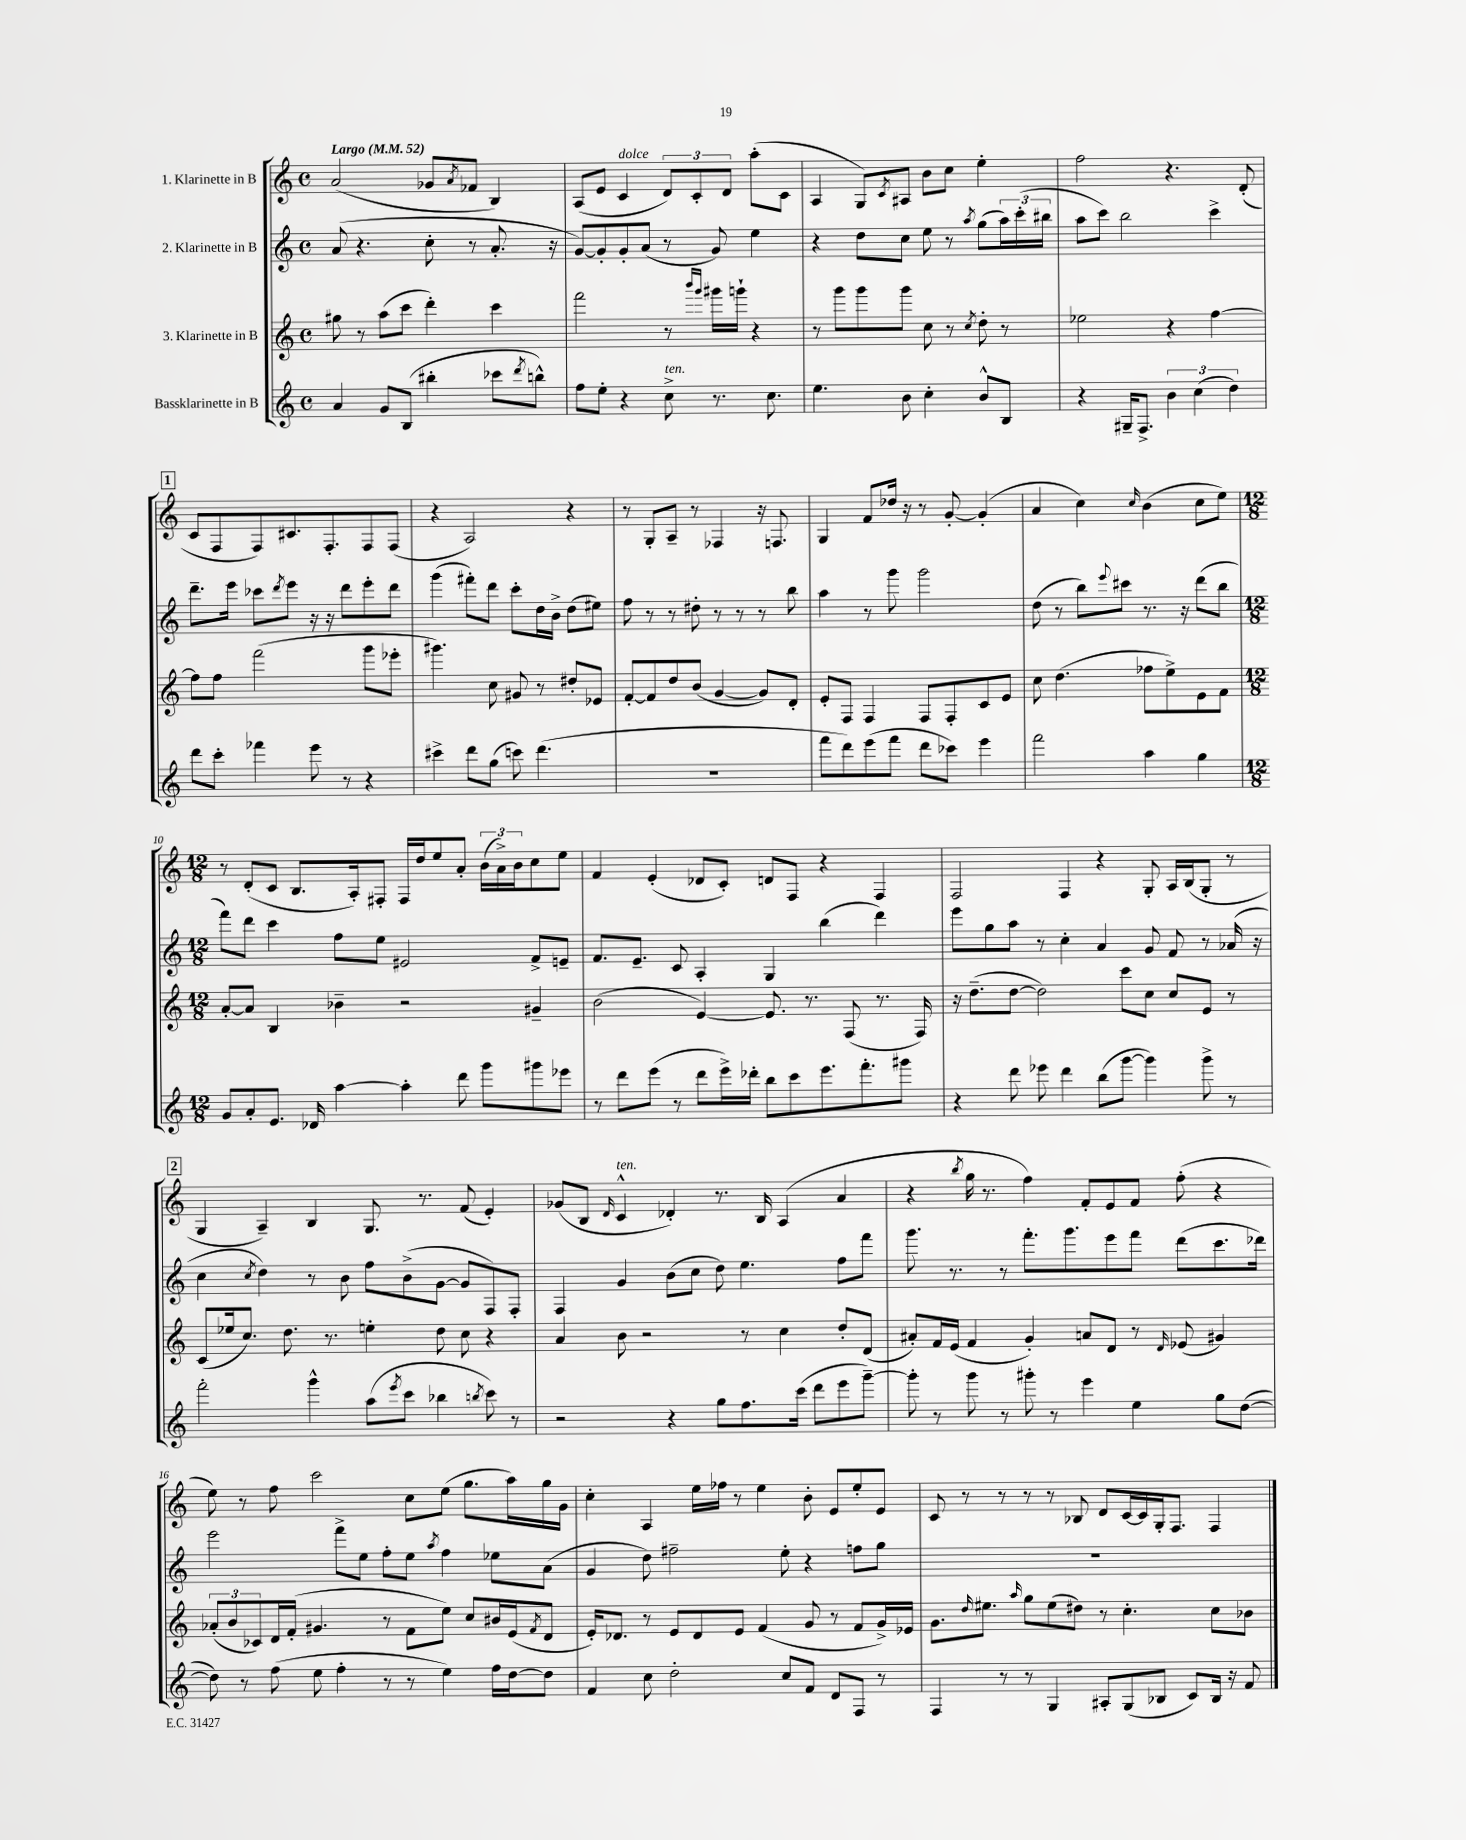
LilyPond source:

<<
\new StaffGroup <<
\new Staff = "s0" \with { instrumentName = "1. Klarinette in B" } {
    \clef treble \key c \major \defaultTimeSignature \time 4/4 \tempo "Largo" 4 = 52
    a'2( ges'8 \acciaccatura { a'8 } fes'8 b4) |
    a8( e'8 c'4^\markup { \italic "dolce" } \tuplet 3/2 { d'8) c'8-. d'8 } a''8-.( c'8 |
    a4 g8) \acciaccatura { c'8 } ais8 b'8 c''8 e''4-. |
    f''2 r4. d'8-.( |
    \mark \markup { \box "1" } c'8 f8 f8) cis'8. f8.-. f8 f8( |
    r4 a2) r4 |
    r8 g8-. a8-- r8 fes4 r16 f8. |
    g4 f'8 des''16 r16 r8 g'8~-. g'4-.( |
    a'4 c''4) \grace { c''16 } b'4( c''8 e''8) |
    \numericTimeSignature \time 12/8 r8 d'8-.( c'8 b8. a16-.) fis8-. fis16 d''16 e''8 a'8-. \tuplet 3/2 { b'16( a'16->) b'16 } c''8 e''8 |
    f'4 e'4-.( des'8 c'8-.) d'8 f8 r4 f4 |
    f2 f4 r4 g8-. a16 b16( g8-. r8 |
    \mark \markup { \box "2" } g4 a4--) b4 g8. r8. f'8( e'4-.) |
    ges'8( b8 \grace { d'16 } c'4-^^\markup { \italic "ten." } des'4-.) r8. b16 a4( a'4 |
    r4 \acciaccatura { b''8 } g''16 r8. f''4) f'8-. e'8 f'8 f''8-.( r4 |
    e''8) r8 f''8 c'''2 c''8 e''8( g''8. a''16) g''16 g'16 |
    c''4-. a4 e''16 fes''16 r8 e''4 b'8-. e'8 e''8-. e'8 |
    c'8 r8 r8 r8 r8 bes8 d'8 c'16~ c'16 g16-. f8. f4 \bar "|." |
}
\new Staff = "s1" \with { instrumentName = "2. Klarinette in B" } {
    \clef treble \key c \major \defaultTimeSignature \time 4/4
    a'8( r4. c''8-. r8 a'8.-. r16 |
    g'8~) g'8-. g'8-. a'8( r8 g'8) e''4 |
    r4 d''8 c''8 e''8 r8 \acciaccatura { a''8 } g''8( \tuplet 3/2 { a''16) c'''16-.( bis''16 } |
    a''8 c'''8) b''2 c'''4-> |
    \mark \markup { \box "1" } d'''8.-- e'''16 ces'''8 \acciaccatura { d'''8 } e'''8 r16 r16 d'''8 e'''8-. d'''8 |
    g'''4( fis'''8-.) d'''8 c'''8-. d''16 b'16-> d''8( eis''8) |
    f''8 r8 r8 dis''8-. r8 r8 r8 b''8 |
    a''4 r8 g'''8 g'''2 |
    d''8( r8 b''8) \appoggiatura { e'''8 } cis'''8 r8. r16 d'''8( b''8 |
    \numericTimeSignature \time 12/8 f'''8) d'''8 c'''4 f''8 e''8 eis'2 f'8-> e'8-- |
    f'8. e'8.-- c'8 a4-. g4 b''4( d'''4) |
    e'''8 g''8 a''8 r8 c''4-. a'4 g'8 f'8 r8 aes'16( r16 |
    \mark \markup { \box "2" } c''4 \acciaccatura { c''8 } d''4) r8 b'8 f''8 b'8->( g'8~ g'8 f8) f8-. |
    f4 g'4 b'8( c''8 d''8) e''4. f''8 f'''8 |
    g'''8. r8. r8 f'''8.-. g'''8. e'''8 f'''8 d'''8( c'''8. des'''16) |
    e'''2 f'''8-> e''8 f''8-. e''8 \acciaccatura { a''8 } f''4 ees''8 a'8( |
    g'4 d''8) fis''2-- e''8-. r4 f''8 g''8 |
    R1. \bar "|." |
}
\new Staff = "s2" \with { instrumentName = "3. Klarinette in B" } {
    \clef treble \key c \major \defaultTimeSignature \time 4/4
    gis''8 r8 a''8( c'''8 d'''4-.) c'''4 |
    f'''2 r8 \grace { b'''16 g'''16 } gis'''16 g'''16-! r4 |
    r8 g'''8 g'''8 g'''8 c''8 r8 \acciaccatura { c''8 } d''8-. r8 |
    ees''2 r4 f''4~ |
    \mark \markup { \box "1" } f''8 f''8 f'''2( g'''8 ees'''8-. |
    gis'''4.) c''8 gis'8 r8 dis''8-. ees'8 |
    f'8~-. f'8 d''8 b'8( g'4~ g'8) d'8-. |
    e'8-. f8 f4 f8 f8-. c'8 e'8 |
    c''8 d''4.( fes''8 e''8->) e'8 f'8 |
    \numericTimeSignature \time 12/8 a'8~-. a'8 b4 bes'4-- r2 gis'4-- |
    b'2( e'4~) e'8. r8. f8( r8. f16) |
    r16 d''8.--( d''8~ d''2) c'''8 c''8 c''8 e'8 r8 |
    \mark \markup { \box "2" } c'8( ees''16 c''8.) d''8. r8. e''4-. d''8 c''8 r4 |
    a'4 b'8 r2 r8 c''4 d''8-. d'8( |
    ais'8-.) f'16 e'16( f'4 g'4-.) a'8 d'8 r8 \grace { d'16 } ees'8( gis'4) |
    \tuplet 3/2 { aes'8-.( b'8 ces'8) } d'16 f'16-.( gis'4. r8 f'8 e''8) c''8 bis'16 e'16( \acciaccatura { f'8 } d'8 |
    e'16-.) des'8. r8 e'8 des'8 e'8 f'4( g'8 r8 f'8 g'16->) ees'16 |
    g'8. \grace { d''16 } eis''8. \grace { a''16 } g''8 eis''8( dis''8) r8 c''4.-. c''8 bes'8 \bar "|." |
}
\new Staff = "s3" \with { instrumentName = "Bassklarinette in B" } {
    \clef treble \key c \major \defaultTimeSignature \time 4/4
    a'4 g'8 b8( bis''4-. ces'''8 \acciaccatura { d'''8 } b''8-^) |
    f''8 e''8-. r4 c''8->^\markup { \italic "ten." } r8. c''8. |
    e''4. b'8 c''4-. b'8-^ b8 |
    r4 gis16-- f8.-> \tuplet 3/2 { b'4 c''4( d''4) } |
    \mark \markup { \box "1" } d'''8 c'''8-. fes'''4 e'''8 r8 r4 |
    cis'''4-> d'''8 g''8( c'''8) d'''4.( |
    R1 |
    f'''8 d'''8) e'''8( f'''8 d'''8 ces'''8) e'''4 |
    f'''2 a''4 g''4 |
    \numericTimeSignature \time 12/8 g'8 a'8-. e'8. des'16 a''4~ a''4-. d'''8 g'''8 gis'''8 ees'''8 |
    r8 d'''8 e'''8( r8 d'''8 e'''16->) des'''16-. b''8 c'''8 e'''8. f'''8.-. gis'''8 |
    r4 d'''8 ees'''8 d'''4 b''8( g'''8~ g'''4) g'''8-> r8 |
    \mark \markup { \box "2" } f'''2-. g'''4-^ a''8( \acciaccatura { e'''8 } c'''8 bes''4 \acciaccatura { b''8 } c'''8) r8 |
    r2 r4 g''8 f''8. c'''16( d'''8 e'''8 g'''8~--) |
    g'''8-. r8 g'''8 r8 gis'''8-. r8 e'''4 e''4 g''8 d''8~( |
    d''8) r8 f''8( e''8 f''4-. r8 r8 e''4) f''16 d''16~ d''8 |
    f'4 c''8 d''2-. c''8 f'8 d'8 f8 r8 |
    f4 r8 r8 g4 ais8-. g8( bes8 c'8) bes16 r16 f'8 \bar "|." |
}
>>
>>
